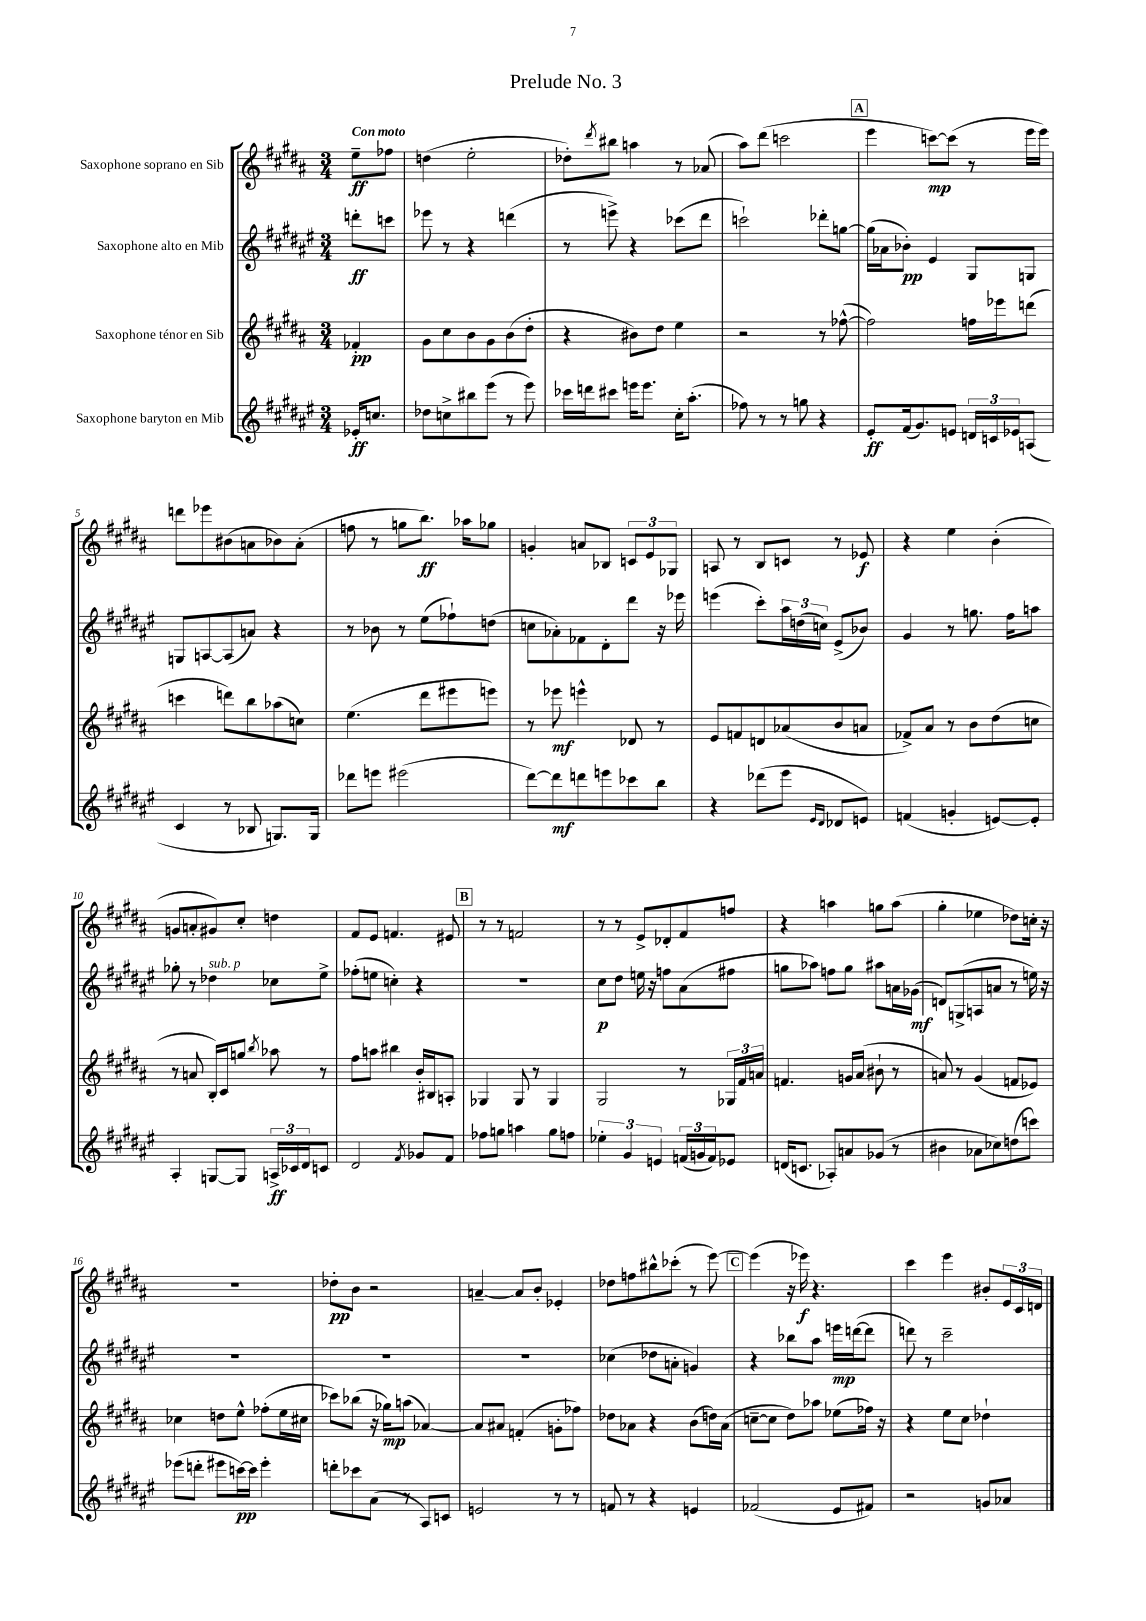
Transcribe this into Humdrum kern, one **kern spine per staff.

**kern	**kern	**kern	**kern
*staff4	*staff3	*staff2	*staff1
*clefG2	*clefG2	*clefG2	*clefG2
*k[f#c#g#d#a#e#]	*k[f#c#g#d#a#]	*k[f#c#g#d#a#e#]	*k[f#c#g#d#a#]
*M3/4	*M3/4	*M3/4	*M3/4
16e-'/LK	4f-'/	8ddd'\L	8ee~\L
8.cc/J	.	.	.
.	.	8ccc\J	8ff-\J
=	=	=	=
8dd-\L	8g#\L	8eee-\	(4dd\
8cc^\	8cc#\	8r	.
8bb#\	8b\	4r	2ee'\
(8eee#\J	8g#\	.	.
8r	(8b\	(4ddd\	.
8eee#\)	8dd#'\J	.	.
=	=	=	=
16ccc-\LL	4r	8r	8dd-'\L)
16ddd\J	.	.	.
.	.	.	8qddd#/
8ccc#\J	.	8eee^\)	8bb#\J
16eee\LK	8b#\L)	4r	4aa\
8.eee\J	.	.	.
.	8dd#\J	.	.
16cc#'\LK	4ee\	(8ccc-\L	8r
(8.aa#'\J	.	.	.
.	.	8ddd#\J	(8a-/
=	=	=	=
8ff-\)	2r	2ccc`\)	8aa#\L)
8r	.	.	(8ddd#\J
8r	.	.	2ccc\
8gg\	.	.	.
4r	8r	8ddd-'\L	.
.	([8ff-^^\	[8gg\J	.
=	=	=	=
8e#'/L	2ff-\])	(16gg\]LL	4eee\
.	.	16a-\J	.
(16f#/k	.	8b-'\J)	.
8.g#/)	.	.	.
.	.	4e#/	[8ccc\L)
8e/J	.	.	(8ccc\]J
24d/LL	16ff\LL	8G#/L	8r
24c/	.	.	.
.	16eee-\J	.	.
24e-/J	.	.	.
(8A/J	(8ddd\J	8G/J	16eee\LL
.	.	.	16eee\JJ)
=	=	=	=
4c#/	4ccc\	8G/L	8ddd\L
.	.	[8A/	8eee-\
8r	8ddd\L)	(8A/]	(8b#\
8B-/	8bb\	8a/J)	8a\
8.G/L)	(8aa-\	4r	8b-\)
.	8cc\J)	.	(8a'\J
16G/Jk	.	.	.
=	=	=	=
8ddd-\L	(4.ee\	8r	8ff\
8eee\J	.	8b-\	8r
(2eee#\	.	8r	8gg\L
.	8ddd#\L	(8ee#\L	8.bb\J)
.	8eee#\	8ff-`\)	.
.	.	.	16aa-\LK
.	8eee\J)	(8dd\J	8gg-\J
=	=	=	=
[8ddd#\L)	8r	8cc\L	4g'/
8ddd#\]	8eee-\	8a-'\)	.
8ddd\	4eee^^\	8f-\	8a/L
8eee\	.	8d#'\	8B-/J
8ccc-\	8d-/	8ddd#\J	12c/L
.	.	.	12e/
8bb\J	8r	16r	.
.	.	.	12G-/J
.	.	16eee-\	.
=	=	=	=
4r	8e/L	(4eee\	8A/
.	8f/	.	8r
(8ddd-\L	8d/	8ccc#'\L)	8B/L
8eee#\J	(8a-/	24aa#\L	8c/J
.	.	(24dd\	.
.	.	24cc\JJ)	.
16qqe#/LL	.	.	.
16qqd#/JJ	.	.	.
8d-/L	8b/	(8e#^/L	8r
8e/J)	8a/J	8b-/J)	8e-/
=	=	=	=
(4f/	8f-^/L)	4g#/	4r
.	8a#/J	.	.
4g'/	8r	8r	4ee\
.	8b\L	8.gg\	.
[8e/L)	(8dd#\	.	(4b'\
.	.	16ff#\LK	.
8e'/]J	8cc\J	8aa\J	.
=	=	=	=
4A#'/	8r	8gg-'\	8g/L
.	8a/	8r	8a'/
[8G/L	16B'/LL)	4dd-\	8g#/)
.	16c#/J	.	.
8G/]J	8gg/J	.	8cc#'/J
.	8qbb/	.	.
24A^/LL	8aa-\	8cc-\L	4dd\
24c-/	.	.	.
24d#/J	.	.	.
8c/J	8r	8ee#^\J	.
=	=	=	=
2d#/	8ff#\L	(8ff-'\L	8f#/L
.	8aa\J	8ee\J	8e/J
.	4bb#\	4cc'\)	4.f/
8qf#/	.	.	.
8g-/L	16b'/LL	4r	.
.	16B#/J	.	.
8f#/J	8A'/J	.	8e#/
=	=	=	=
8ff-\L	4G-/	2.r	8r
8gg\J	.	.	8r
4aa\	8G-/	.	2f/
.	8r	.	.
8gg\L	4G-/	.	.
8ff\J	.	.	.
=	=	=	=
6ee-'\	2G#/	8cc#\L	8r
.	.	8dd#\J	8r
6g#/	.	.	.
.	.	16ee\	8e^/L
.	.	16r	.
6e/	.	.	.
.	.	8ff\L	8d-'/
(24f/LL	8r	(8a#\	8f#/
24g/	.	.	.
24f/J)	.	.	.
8e-/J	24G-/LL	8ff#\J	8ff/J
.	24f#/	.	.
.	24a/JJ	.	.
=	=	=	=
(16d/LK	4.f/	8gg\L	4r
8.c/J	.	.	.
.	.	8aa-\J)	.
8A-'/L)	.	8ff\L	4aa\
8a/	16g/LL	8gg\J	.
.	(16a#/JJ	.	.
(8g-/J	8b#`\	8aa#\L	8gg\L
8r	8r	16a\L	(8aa\J
.	.	(16g-\JJ	.
=	=	=	=
4b#\	8a/)	8d/L)	4gg#'\
.	8r	(8G^/	.
8a-\L	(4g#/	8A/	4ee-\
8cc-\)	.	8a/J	.
(8dd\	8f/L	8r	8dd-\L)
8ccc\J)	8e-/J)	16ee\)	16cc'\Jk
.	.	16r	16r
=	=	=	=
(8eee-\L	4cc-\	2.r	2.r
8ddd'\J	.	.	.
8eee#\L	8dd\L	.	.
[16ccc\L)	8ee^^\J	.	.
16ccc\]JJ	.	.	.
4eee#'\	(8ff-'\L	.	.
.	16ee\L	.	.
.	16cc#\JJ	.	.
=	=	=	=
8ddd'\L	8ccc-\L)	2.r	8dd-'\L
8ccc-\	(8bb-\J	.	8b\J
(8a#\J	16r	.	2r
.	16gg-\LK)	.	.
8r	(8aa\J	.	.
8A#/L)	[4a-/)	.	.
8c/J	.	.	.
=	=	=	=
2e/	8a-/]L	2.r	[4a~/
.	8a#/J	.	.
.	(4f'/	.	8a/]L
.	.	.	8b'/J
8r	8g'\L	.	4e-'/
8r	8ff-\J)	.	.
=	=	=	=
8f/	8dd-\L	(4cc-\	8dd-\L
8r	8a-\J	.	8ff\
4r	4r	8dd-\L	8bb#^^\
.	.	8a'\J	(8ccc-'\J
4e/	(8b\L	4g/)	8r
.	16dd\L)	.	[8eee\)
.	(16a-\JJ	.	.
=	=	=	=
(2f-/	[8cc~\L	4r	(4eee\]
.	8cc\]J	.	.
.	8dd#\L)	8bb-\L	16r
.	.	.	16eee-\)
.	8aa-\J	8aa#\J	4.r
8e#/L	(8ee-\L	16eee\LL	.
.	.	([16ddd\J	.
8f#/J)	16ff-\Jk)	8ddd\]J	.
.	16r	.	.
=	=	=	=
2r	4r	8ddd\)	4ccc#\
.	.	8r	.
.	8ee\L	2ccc#~\	4eee\
.	8cc#\J	.	.
8g/L	4dd-`\	.	8b#'/L
8a-/J	.	.	24e/L
.	.	.	24c#/
.	.	.	24d/JJ
==	==	==	==
*-	*-	*-	*-
